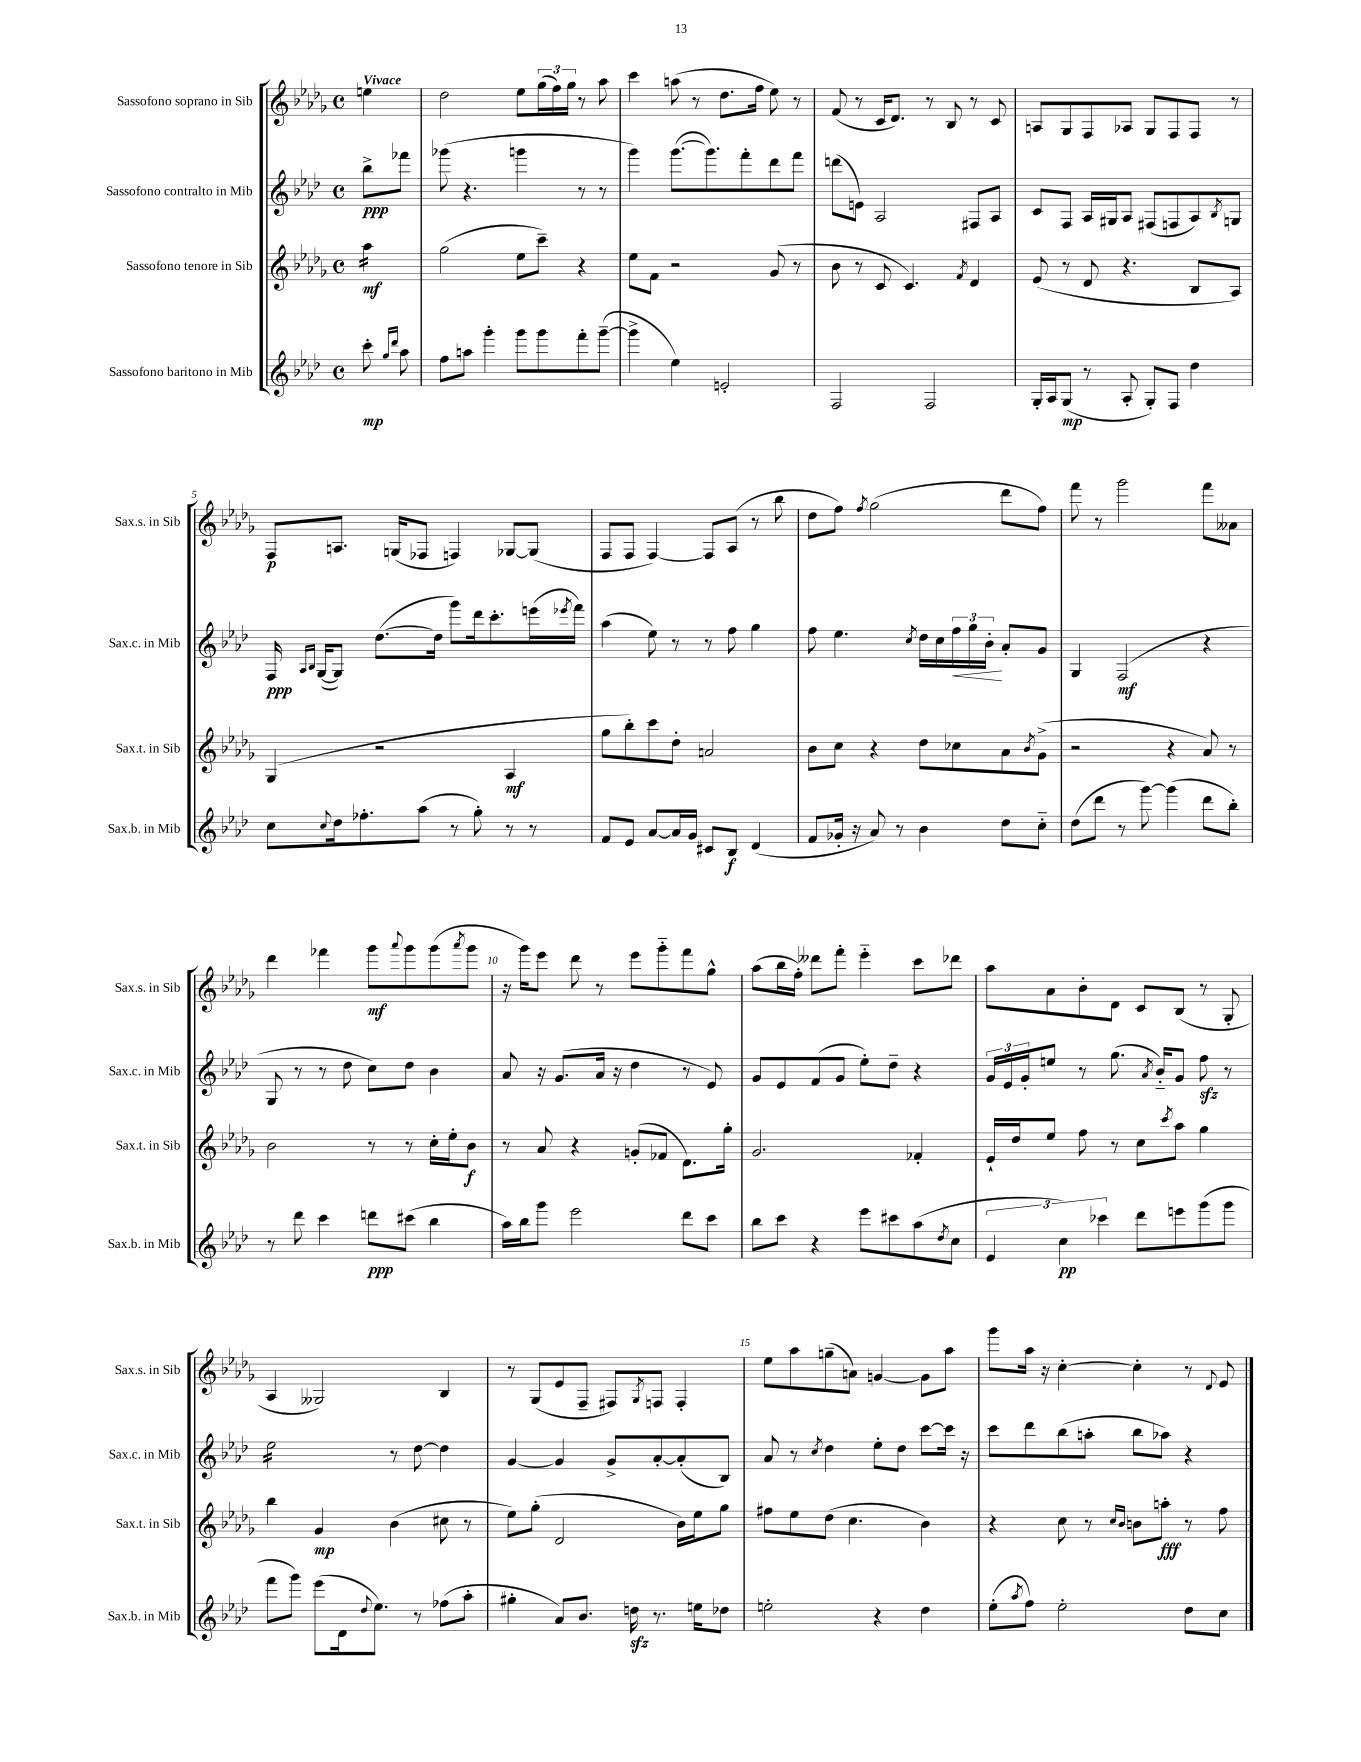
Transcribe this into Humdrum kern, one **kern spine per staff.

**kern	**kern	**kern	**kern
*staff4	*staff3	*staff2	*staff1
*clefG2	*clefG2	*clefG2	*clefG2
*k[b-e-a-d-]	*k[b-e-a-d-g-]	*k[b-e-a-d-]	*k[b-e-a-d-g-]
*M4/4	*M4/4	*M4/4	*M4/4
*met(c)	*met(c)	*met(c)	*met(c)
8ccc'	4aa-	8bb-^	4ee
16qqgg	.	.	.
16qqddd-	.	.	.
8aa-	.	8fff-	.
=	=	=	=
8ff	(2gg-	(8ggg-	2dd-
8aa	.	4.r	.
4ggg'	.	.	.
8ggg	8ee-	4ggg	8ee-
8ggg	8ccc~)	.	(24gg-
.	.	.	24ff)
.	.	.	24gg-
8fff'	4r	8r	8r
([8ggg~	.	8r	8aa-
=	=	=	=
4ggg^]	8ee-	4ggg)	4ccc
.	8f	.	.
4ee-)	2r	([8.ggg	(8aa
.	.	.	8r
.	.	8.ggg])	.
2e'	.	.	8.dd-
.	.	8fff'	.
.	.	.	16ff
.	(8g-	8ddd-	8ee-)
.	8r	8fff	8r
=	=	=	=
2F	8b-	(8ddd	(8f
.	8r	8e)	8r
.	8c	2A-	16c
.	.	.	8.d-)
.	4.c)	.	.
2F	.	.	8r
.	.	.	8B-
.	8qf	.	.
.	4d-	8F#	8r
.	.	8A-	8c
=	=	=	=
16G'	(8e-	8c	8A
16A-	.	.	.
(8G	8r	8F	8G-
8r	8d-	16A-	8F
.	.	16G#	.
8A-'	4.r	8A-	8A-
8G')	.	(8F#	8G-
8F	.	8F	8F
4dd-	8B-	8A-)	8F
.	.	8qB-	.
.	8A-)	8G	8r
=	=	=	=
8cc	(4G-	16F	8F
.	.	16qqA-	.
.	.	16qqB-	.
.	.	([16G	.
8qqcc	.	.	.
16dd-	.	8G])	8.A
8.ff-'	.	.	.
.	2r	([8.dd-	.
.	.	.	(16G
(8aa-	.	.	8F-
.	.	16dd-]	.
8r	.	8ggg)	4F)
8gg')	.	16ddd-	.
.	.	8.ccc'	.
8r	4A-	.	[8G-
8r	.	(16eee	(8G-]
.	.	8qeee-	.
.	.	16fff)	.
=	=	=	=
8f	8gg-	(4aa-	8F
8e-	8bb-')	.	8F
[8a-	8ccc	8ee-)	[4F)
16a-]	8dd-'	8r	.
16g	.	.	.
8c#	2a	8r	8F]
8B-	.	8ff	(8A-
(4d-	.	4gg	8r
.	.	.	8bb-
=	=	=	=
8f	8b-	8ff	8dd-
16g-'	8cc	4.ee-	8ff)
16r	.	.	.
.	.	.	8qff
8a-)	4r	.	(2gg-
8r	.	.	.
.	.	8qcc	.
4b-	8dd-	16dd-	.
.	.	16cc	.
.	8cc-	24ff	.
.	.	24gg	.
.	.	24b-'	.
8dd-	8a-	8a-'	8ddd-
.	8qb-	.	.
8cc'~	(8g-^	8g	8ff)
=	=	=	=
(8dd-	2r	4G	8fff
8ddd-	.	.	8r
8r	.	(2F	2ggg-
[8ggg)	.	.	.
(4ggg]	4r	.	.
8ddd-	8a-)	4r	8fff
8bb-')	8r	.	8a--
=	=	=	=
8r	2b-	8G	4ddd-
8ddd-	.	8r	.
4ccc	.	8r	4fff-
.	.	8dd-	.
8ddd	8r	8cc)	8ggg-
.	.	.	8qqaaa-
(8ccc#	8r	8dd-	8ggg-
4bb-	16cc'	4b-	(8ggg-
.	16ee-'	.	.
.	.	.	8qaaa-
.	8b-	.	8ggg-
=	=	=	=
16aa-)	8r	8a-	16r
16bb-	.	.	16ggg-)
8ggg	8a-	16r	8eee-
.	.	(8.g	.
2eee-	4r	.	8ddd-
.	.	16a-	8r
.	.	16r	.
.	(8g'	4dd-	8eee-
.	8f-	.	8ggg-'~
8ddd-	8.d-)	8r	8fff
8ccc	.	8e-)	8gg-^^
.	16gg-'	.	.
=	=	=	=
8bb-	2.g-	8g	(8aa-
8ccc	.	8e-	16bb-
.	.	.	16ff')
4r	.	(8f	8ddd--
.	.	8g	8fff'
8eee-	.	8ee-')	4eee-'~
8ccc#	.	8dd-~	.
(8aa-	4f-'	4r	8ccc
8qdd-	.	.	.
8cc	.	.	8ddd-
=	=	=	=
6e-	16e-`	24g	8aa-
.	.	24e-	.
.	16dd-	.	.
.	.	24g'	.
.	8ee-	8ee	8a-
6cc)	.	.	.
.	8ff	8r	8b-'
6ccc-	.	.	.
.	8r	(8.gg	8d-
8ddd-	8cc	.	8c
.	.	8qa-	.
.	.	16b-'~)	.
.	8qccc	.	.
8eee	8aa-	8g	(8B-
(8ggg	4gg-	8ff	8r
8ggg	.	8r	8G-'
=	=	=	=
8fff	4bb-	2ee-	4A-
8ggg)	.	.	.
(8eee-	4g-	.	2G--)
16d-	.	.	.
8qqdd-	.	.	.
8.ee-)	.	.	.
.	(4b-	8r	.
8r	.	[8dd-	.
(8ff-	8cc#	4dd-]	4B-
8aa-'	8r	.	.
=	=	=	=
4gg#'	8ee-)	[4g	8r
.	(8gg-'	.	(8G-
8a-)	2d-	4g]	8e-
8.b-	.	.	8F~
.	.	8g^	8F#)
16dd	.	.	.
.	.	.	8qG-
8.r	.	[8a-'	8F
.	16b-)	(8a-']	4F'
16ee	16ee-	.	.
8dd-	8gg-	8B-)	.
=	=	=	=
2ee'	8ff#	8a-	8ee-
.	8ee-	8r	8aa-
.	.	8qcc	.
.	(8dd-	4dd-	(8gg~
.	4.cc	.	8a)
4r	.	8ee-'	[4g
.	.	8dd-	.
4dd-	4b-)	[8ccc	8g]
.	.	16ccc]	8aa-
.	.	16r	.
=	=	=	=
(8ee-'	4r	8ccc	8ggg-
8qaa-	.	.	.
8ff)	.	8ddd-	16aa-
.	.	.	16r
2ee-'	8cc	(8bb-	[4cc'
.	8r	8aa'	.
.	16qqcc	.	.
.	16qqb-	.	.
.	8b	8bb-	4cc']
.	8aa'	8aa-)	.
8dd-	8r	4r	8r
.	.	.	8qqd-
8cc	8ff	.	8e-
==	==	==	==
*-	*-	*-	*-
